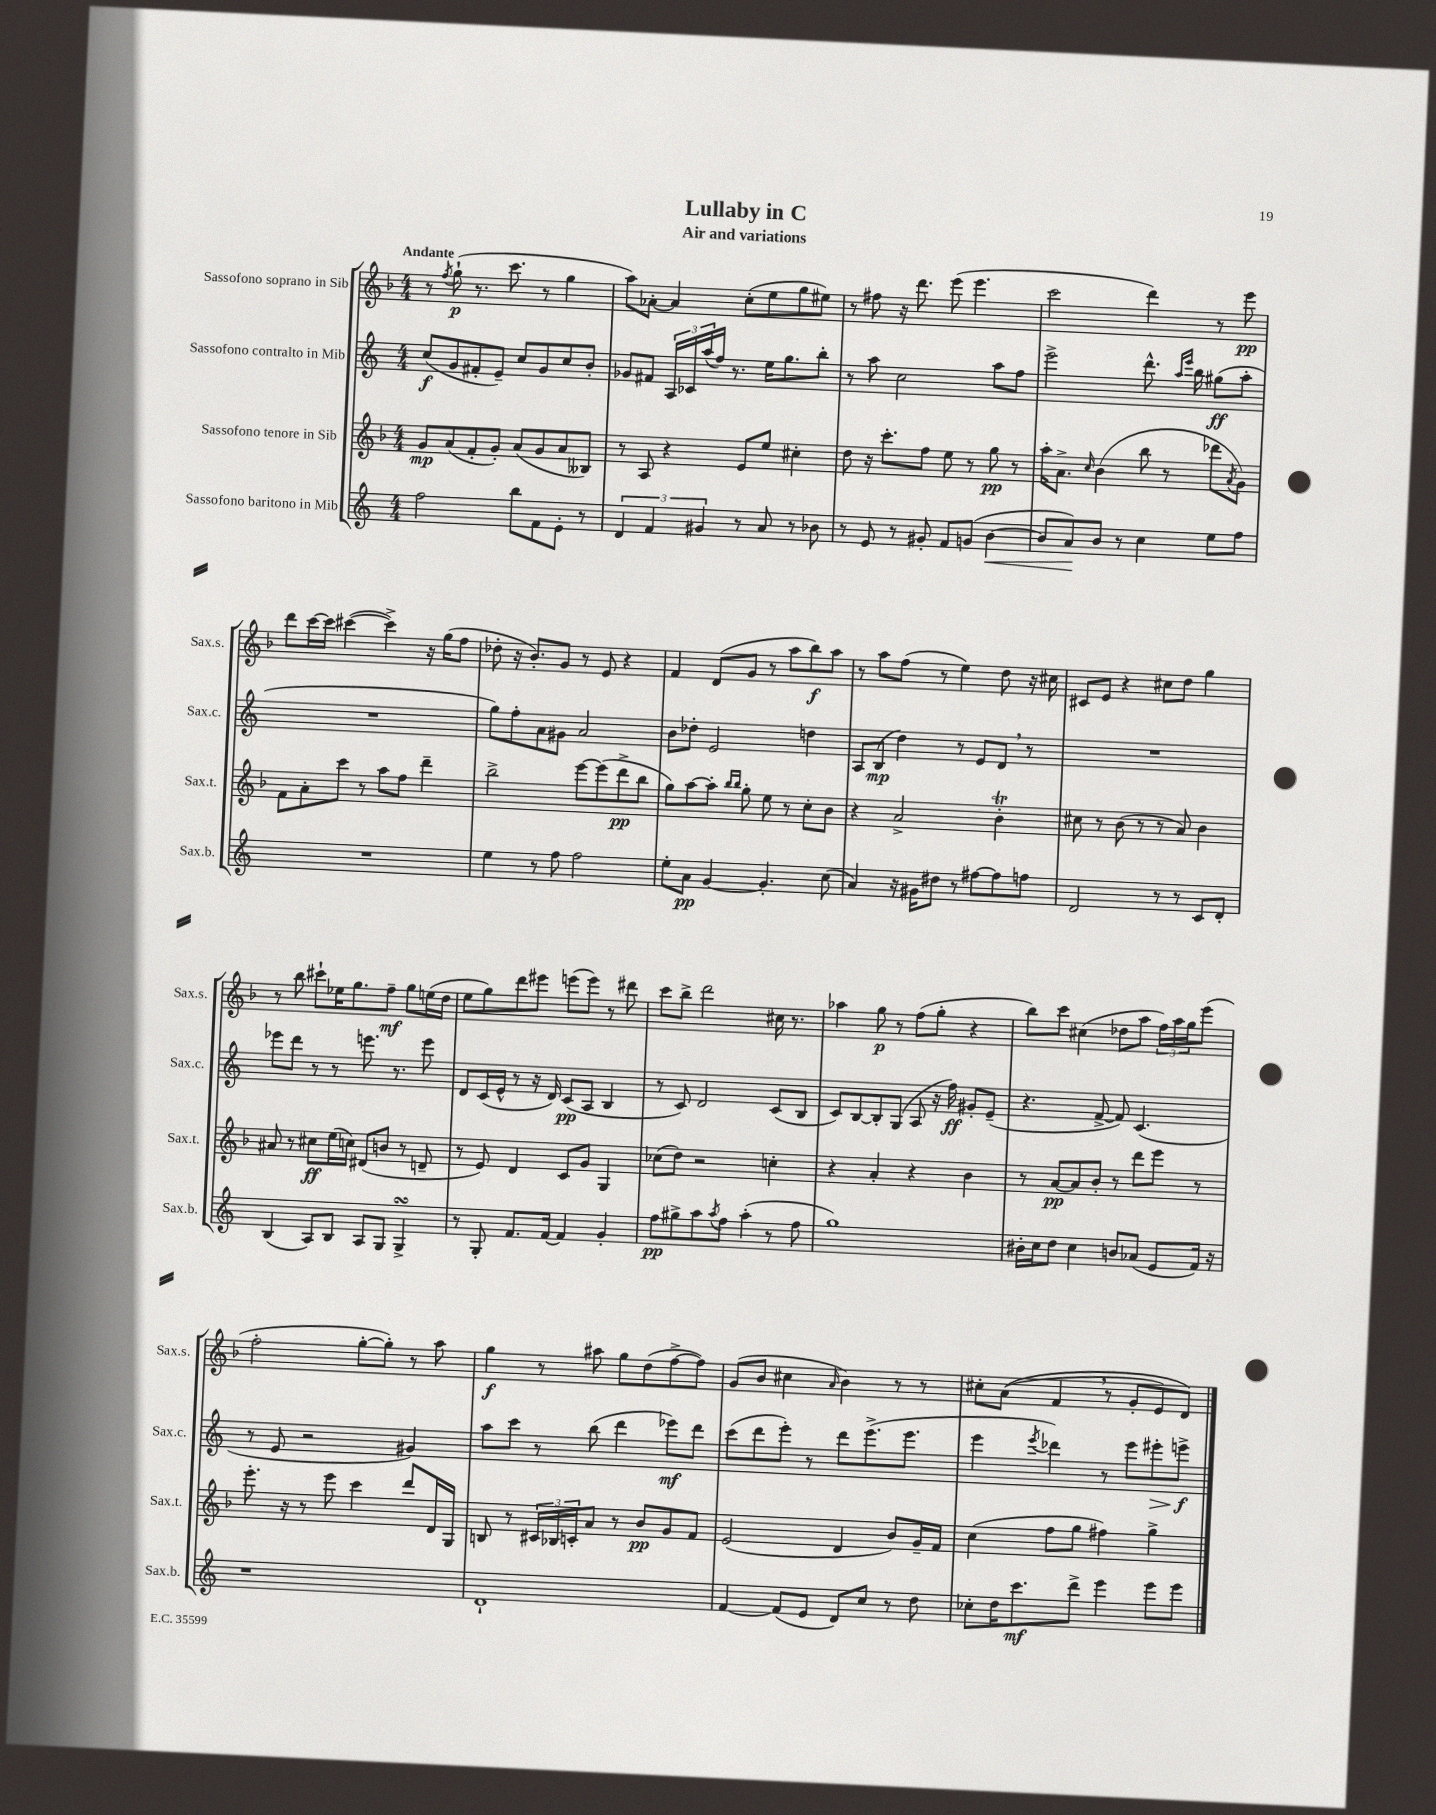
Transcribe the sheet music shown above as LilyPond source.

\header { title = "Lullaby in C" subtitle = "Air and variations" }
<<
\new StaffGroup <<
\new Staff = "s0" \with { instrumentName = "Sassofono soprano in Sib" shortInstrumentName = "Sax.s." } {
    \clef treble \key f \major \numericTimeSignature \time 4/4 \tempo "Andante"
    r8 \acciaccatura { f''8 } g''8-!\p( r8. c'''8. r8 g''4 |
    a''8) aes'8~-. aes'4 c''8-.( e''8 g''8 eis''8) |
    r8 fis''8 r16 d'''8. e'''8( e'''4. |
    c'''2 d'''4) r8 e'''8\pp |
    d'''8 c'''16~ c'''16 cis'''4~( cis'''4->) r16 g''16( f''8 |
    des''8-. r16 bes'8.-.) g'8 r8 e'8 r4 |
    f'4 d'8( g'8 r8 a''8 bes''8\f) a''8 |
    r8 a''8 f''8( r8 e''4) d''8 r16 cis''16 |
    cis'8 e'8 r4 cis''8 d''8 g''4 |
    r8 bes''8 cis'''8-! ees''16 g''8. f''8--\mf g''8 e''16( d''16 |
    e''8 g''8) d'''8 eis'''8 e'''8( e'''8) r8 dis'''8 |
    c'''8 bes''8-> d'''2 cis''16 r8. |
    aes''4 g''8\p r8 f''8( g''8-. r4 |
    bes''8) c'''8 cis''4( des''8 a''8 \tuplet 3/2 { f''16) a''16 g''16 } e'''8( |
    f''2-. g''8~-. g''8-.) r8 a''8 |
    g''4\f r8 ais''8 g''8 d''8( f''8~-> f''8) |
    g'8( bes'8 cis''4 \grace { a'16 } bes'4) r8 r8 |
    cis''8-. a'8(\( f'4 \breathe r8 g'8-. e'8) d'8\) \bar "|." |
}
\new Staff = "s1" \with { instrumentName = "Sassofono contralto in Mib" shortInstrumentName = "Sax.c." } {
    \clef treble \key c \major \numericTimeSignature \time 4/4
    c''8\f( g'8 fis'8-. e'8--) c''8 g'8 c''8 b'8-. |
    ges'8 fis'8 \tuplet 3/2 { a16 ces'16 a''16( } f''16) r8. e''16 g''8. b''8-. |
    r8 a''8 c''2 a''8 f''8 |
    e'''2-> d'''8.-^ \grace { a''16 e'''16 } b''16 gis''8\ff( a''8-. |
    R1 |
    g''8) f''8-. a'8 gis'8 a'2 |
    b'8 des''8-. e'2 d''4 |
    a8 b8\mp( d''4) r8 e'8 d'8 \breathe r8 |
    R1 |
    ees'''8 d'''8 r8 r8 e'''8. r8. e'''8 |
    d'8 c'16( e'16-^ r8 r16 d'16) c'8\pp( a8 b4 |
    r8 c'8) d'2 c'8( b8 |
    c'8) b8~ b8-. g8( a8 r16 f''16\ff) gis'8-. e'8--( |
    r4. f'8~-> f'8) c'4.( |
    r8 e'8 r2 gis'4) |
    a''8 c'''8 r8 b''8( d'''4 ees'''8\mf) d'''8 |
    c'''8( d'''8 e'''8-.) r8 d'''8 e'''8.->( e'''8. |
    e'''4 \acciaccatura { e'''8 } des'''4) r8 e'''8 eis'''8-.\> e'''8->\f\! \bar "|." |
}
\new Staff = "s2" \with { instrumentName = "Sassofono tenore in Sib" shortInstrumentName = "Sax.t." } {
    \clef treble \key f \major \numericTimeSignature \time 4/4
    g'8\mp a'8( f'8-. g'8-.) a'8( g'8 a'8 beses8) |
    r8 a8 r4 e'8 e''8 cis''4-. |
    d''8 r16 c'''8.-. f''8 e''8 r8 g''8\pp r8 |
    a''16-. a'8.-> \grace { c''16 } bes'4( bes''8 r8 des'''8 \acciaccatura { a'8 } g'8) |
    f'8 a'8-. c'''8 r8 a''8 f''8 d'''4-- |
    bes''2-> e'''8~ e'''8( d'''8->\pp bes''8 |
    g''8) a''8~ a''8-. \grace { bes''16 bes''16 } g''8-. e''8 r8 c''8-. bes'8 |
    r4 a'2-> bes'4-.\trill |
    cis''8 r8 bes'8( r8 r8 a'8) bes'4 |
    ais'8 r8 cis''8\ff e''16( c''16) dis'8( b'8 r8 d'8-- |
    r8 e'8) d'4 c'8 g'8 g4 |
    ces''8( d''8) r2 c''4-. |
    r4 a'4-. r4 bes'4 |
    r8 a'8~\pp a'8 bes'8-. r8 d'''8 e'''8 r8 |
    e'''8.-. r16 r8 e'''8 c'''4 d'''8 d'16 g16 |
    b8 r8 \tuplet 3/2 { cis'16 bes16 c'16-. } a'8 r8 bes'8\pp g'8 f'8 |
    e'2( d'4 bes'8) g'16-- f'16 |
    c''4( f''8 g''8 fis''4) g''4-> \bar "|." |
}
\new Staff = "s3" \with { instrumentName = "Sassofono baritono in Mib" shortInstrumentName = "Sax.b." } {
    \clef treble \key c \major \numericTimeSignature \time 4/4
    f''2 b''8 f'8 e'8-. r8 |
    \tuplet 3/2 { d'4 f'4 gis'4 } r8 a'8 r8 bes'8 |
    r8 e'8 r8 gis'8-. f'8 g'8( b'4~\< |
    b'8 a'8\!) b'8 r8 c''4 e''8 f''8 |
    R1 |
    e''4 r8 f''8 f''2 |
    e''8-. a'8\pp g'4~ g'4.-. c''8( |
    a'4) r16 gis'16 dis''8 r8 fis''8~ fis''8 f''8 |
    d'2 r8 r8 c'8 d'8-. |
    b4( a8) b8 a8 g8 g4->\turn |
    r8 g8-. f'8. f'16~ f'4 g'4-. |
    f''8\pp gis''8-> a''8 \acciaccatura { a''8 } f''8 a''4-.( r8 f''8 |
    g''1) |
    bis'16-. c''16 d''8 c''4 b'8 aes'8( e'8 f'16) r16 |
    r1 |
    d'1-! |
    f'4~ f'8( e'8 d'8) c''8 r8 d''8 |
    ces''8-. d''16 c'''8.\mf d'''8-> e'''4 e'''8 e'''8 \bar "|." |
}
>>
>>
\layout { \context { \Score \remove "Bar_number_engraver" } }
